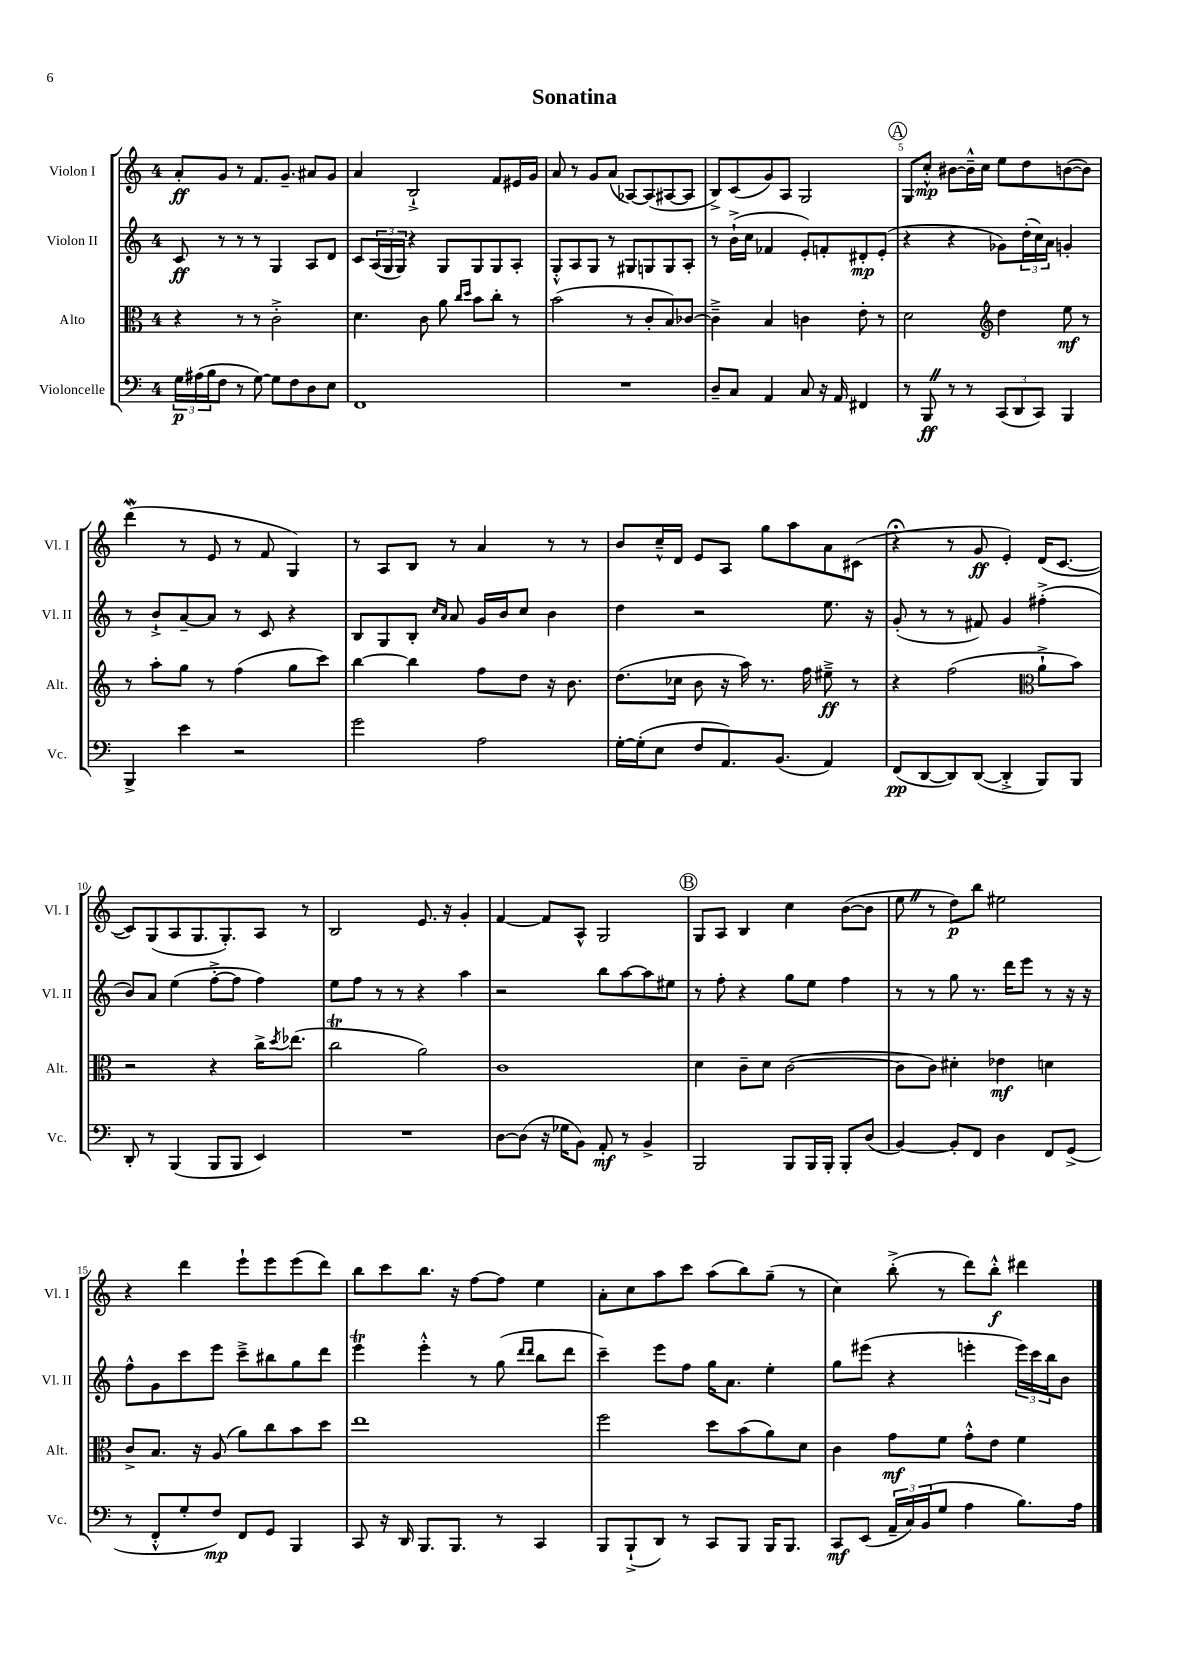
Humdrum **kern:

**kern	**dynam	**kern	**dynam	**kern	**dynam	**kern	**dynam
*part4	*part4	*part3	*part3	*part2	*part2	*part1	*part1
*staff4	*staff4	*staff3	*staff3	*staff2	*staff2	*staff1	*staff1
*I"Violoncelle	*	*I"Alto	*	*I"Violon II	*	*I"Violon I	*
*I'Vc.	*	*I'Alt.	*	*I'Vl. II	*	*I'Vl. I	*
*clefF4	*	*clefC3	*	*clefG2	*	*clefG2	*
*k[]	*	*k[]	*	*k[]	*	*k[]	*
*M4/4	*	*M4/4	*	*M4/4	*	*M4/4	*
=1	=1	=1	=1	=1	=1	=1	=1
24G\LL	p	4r	.	8c/	ff	8a'/L	ff
(24A#X\	.	.	.	.	.	.	.
24B\J	.	.	.	.	.	.	.
8F\J	.	.	.	8r	.	8g/J	.
8r	.	8r	.	8r	.	8r	.
[8G\)	.	8r	.	8r	.	8.f/L	.
8G\L]	.	2c'^\	.	4G/	.	.	.
.	.	.	.	.	.	8.g~/J	.
8F\	.	.	.	.	.	.	.
8D\	.	.	.	8A/L	.	8a#X/L	.
8E\J	.	.	.	8d/J	.	8g/J	.
=2	=2	=2	=2	=2	=2	=2	=2
1FF	.	4.d\	.	8c/L	.	4a/	.
.	.	.	.	(24A/L	.	.	.
.	.	.	.	24G/	.	.	.
.	.	.	.	24G/JJ)	.	.	.
.	.	.	.	4r	.	2B`^/	.
.	.	8c\	.	.	.	.	.
.	.	8a\	.	8G/L	.	.	.
.	.	16qqcc/LL	.	.	.	.	.
.	.	16qqdd/JJ	.	.	.	.	.
.	.	8b\L	.	8G/	.	.	.
.	.	8cc'\J	.	8G/	.	8f/L	.
.	.	8r	.	8A'/J	.	16e#X/L	.
.	.	.	.	.	.	16g/JJ	.
=3	=3	=3	=3	=3	=3	=3	=3
1r	.	(2b\	.	8G'^^/L	.	8a/	.
.	.	.	.	8A/	.	8r	.
.	.	.	.	8G/J	.	8g/L	.
.	.	.	.	8r	.	(8a/J	.
.	.	8r	.	8G#X/L	.	[8A-X/L)	.
.	.	8c'/L	.	8Gn/	.	(8A-/]	.
.	.	8B/)	.	8G/	.	[8A#X/	.
.	.	[8c-X/J	.	8A'/J	.	8A#/J]	.
=4	=4	=4	=4	=4	=4	=4	=4
8D~/L	.	4c-~^\]	.	8r	.	8B^/L)	.
8C/J	.	.	.	(16b`^\LL	.	(8c/	.
.	.	.	.	16cc\JJ	.	.	.
4AA/	.	4B/	.	4f-X/	.	8g/)	.
.	.	.	.	.	.	8A/J	.
8C/	.	4cn\	.	8e'/L)	.	2G/	.
16r	.	.	.	8fn'/	.	.	.
16AA/	.	.	.	.	.	.	.
4FF#X/	.	8e'\	.	8d#X'/	mp	.	.
.	.	8r	.	(8e'/J	.	.	.
!!LO:REH:place=s1:t=A
=5	=5	=5	=5	=5	=5	=5	=5
8r	.	2d\	.	4r	.	8G/L	.
8BBBZ/	ff	.	.	.	.	8cc'^^/J	mp
8r	.	.	.	4r	.	[8b#X\L	.
8r	.	.	.	.	.	16b#~^^\L]	.
.	.	.	.	.	.	16cc\JJ	.
*	*	*clefG2	*	*	*	*	*
(12CC/L	.	4dd\	.	8g-X\L)	.	8ee\L	.
12DD/	.	.	.	.	.	.	.
.	.	.	.	(24dd'\L	.	8dd\	.
12CC/J)	.	.	.	24cc\)	.	.	.
.	.	.	.	24a\JJ	.	.	.
4BBB/	.	8ee\	mf	4gn'/	.	([8bn\	.
.	.	8r	.	.	.	8b\J])	.
!!LO:LB:g=z
=6	=6	=6	=6	=6	=6	=6	=6
4BBB^/	.	8r	.	8r	.	(4dddW\	.
.	.	8aa'\L	.	8b`^/L	.	.	.
4e\	.	8gg\J	.	[8a~/	.	8r	.
.	.	8r	.	8a/J]	.	8e/	.
2r	.	(4ff\	.	8r	.	8r	.
.	.	.	.	8c/	.	8f/	.
.	.	8gg\L	.	4r	.	4G/)	.
.	.	8ccc\J)	.	.	.	.	.
=7	=7	=7	=7	=7	=7	=7	=7
2g\	.	[4bb\	.	8B/L	.	8r	.
.	.	.	.	8G/	.	8A/L	.
.	.	4bb\]	.	8B'/J	.	8B/J	.
.	.	.	.	16qqcc/LL	.	.	.
.	.	.	.	16qqa/JJ	.	.	.
.	.	.	.	8a/	.	8r	.
2A\	.	8ff\L	.	16g/LL	.	4a/	.
.	.	.	.	16b/J	.	.	.
.	.	8dd\J	.	8cc/J	.	.	.
.	.	16r	.	4b\	.	8r	.
.	.	8.b\	.	.	.	.	.
.	.	.	.	.	.	8r	.
=8	=8	=8	=8	=8	=8	=8	=8
[16G'\LL	.	(8.dd\L	.	4dd\	.	8b/L	.
(16G'\J]	.	.	.	.	.	.	.
8E\J	.	.	.	.	.	16cc~^^/L	.
.	.	16cc-X\Jk	.	.	.	16d/JJ	.
8F/L	.	8b\	.	2r	.	8e/L	.
8.AA/)	.	16r	.	.	.	8A/J	.
.	.	16aa\)	.	.	.	.	.
.	.	8.r	.	.	.	8gg\L	.
(8.BB/J	.	.	.	.	.	.	.
.	.	.	.	.	.	8aa\	.
.	.	16ff\	.	.	.	.	.
4AA/)	.	8ee#X~^\	ff	8.ee\	.	8a\	.
.	.	8r	.	.	.	(8c#X\J	.
.	.	.	.	16r	.	.	.
=9	=9	=9	=9	=9	=9	=9	=9
(8FF/L	pp	4r	.	(8g'/	.	4r;<	.
[8DD/	.	.	.	8r	.	.	.
8DD/])	.	(2ff\	.	8r	.	8r	.
([8DD/J	.	.	.	8f#X/)	.	8g/	ff
4DD'^/]	.	.	.	4g/	.	4e'/)	.
*	*	*clefC3	*	*	*	*	*
8BBB/L)	.	8a`^\L	.	(4ff#X'^\	.	(16d/KL	.
.	.	.	.	.	.	[8.c/J	.
8BBB/J	.	8b\J)	.	.	.	.	.
!!LO:LB:g=z
=10	=10	=10	=10	=10	=10	=10	=10
8DD'/	.	2r	.	8b/L)	.	8c/L])	.
8r	.	.	.	8a/J	.	(8G/	.
(4BBB/	.	.	.	(4ee\	.	8A/	.
.	.	.	.	.	.	8.G/	.
8BBB/L	.	4r	.	[8ff'^\L	.	.	.
.	.	.	.	.	.	8.G'/)	.
8BBB/J	.	.	.	8ff\J]	.	.	.
4EE/)	.	16cc^\KL	.	4ff\)	.	8A/J	.
.	.	8qdd/	.	.	.	.	.
.	.	(8.ee-X\J	.	.	.	.	.
.	.	.	.	.	.	8r	.
=11	=11	=11	=11	=11	=11	=11	=11
1r	.	2ccT\	.	8ee\L	.	2B/	.
.	.	.	.	8ff\J	.	.	.
.	.	.	.	8r	.	.	.
.	.	.	.	8r	.	.	.
.	.	2a\)	.	4r	.	8.e/	.
.	.	.	.	.	.	16r	.
.	.	.	.	4aa\	.	4g'/	.
=12	=12	=12	=12	=12	=12	=12	=12
[8D\L	.	1c	.	2r	.	[4f/	.
(8D\J]	.	.	.	.	.	.	.
16r	.	.	.	.	.	8f/L]	.
16G-X\KL	.	.	.	.	.	.	.
8BB\J)	.	.	.	.	.	8A^^/J	.
8AA'/	mf	.	.	8bb\L	.	2G/	.
8r	.	.	.	[8aa\	.	.	.
4BB^/	.	.	.	8aa\]	.	.	.
.	.	.	.	8ee#X\J	.	.	.
!!LO:REH:place=s1:t=B
=13	=13	=13	=13	=13	=13	=13	=13
2BBB/	.	4d\	.	8r	.	8G/L	.
.	.	.	.	8ff'\	.	8A/J	.
.	.	8c~\L	.	4r	.	4B/	.
.	.	8d\J	.	.	.	.	.
8BBB/L	.	([2c\	.	8gg\L	.	4cc\	.
16BBB/L	.	.	.	8ee\J	.	.	.
16BBB'/JJ	.	.	.	.	.	.	.
8BBB'/L	.	.	.	4ff\	.	([8b\L	.
(8D/J	.	.	.	.	.	8b\J]	.
=14	=14	=14	=14	=14	=14	=14	=14
[4BB/)	.	8c\L]	.	8r	.	8eeZ\	.
.	.	8c\J)	.	8r	.	8r	.
8BB'/L]	.	4d#X'\	.	8gg\	.	8dd\L)	p
8FF/J	.	.	.	8.r	.	8bb\J	.
4D\	.	4e-X\	mf	.	.	2ee#X\	.
.	.	.	.	16ddd\KL	.	.	.
.	.	.	.	8eee\J	.	.	.
8FF/L	.	4dn\	.	8r	.	.	.
(8GG^/J	.	.	.	16r	.	.	.
.	.	.	.	16r	.	.	.
!!LO:LB:g=z
=15	=15	=15	=15	=15	=15	=15	=15
8r	.	8c^/L	.	8ff^^\L	.	4r	.
8FF'^^/L	.	8.B/J	.	8g\	.	.	.
8G'/	.	.	.	8ccc\	.	4ddd\	.
.	.	16r	.	.	.	.	.
8F/J)	mp	(8A/	.	8eee\J	.	.	.
8FF/L	.	8a\L)	.	8ccc~^\L	.	8eee`\L	.
8GG/J	.	8cc\	.	8bb#X\	.	8eee\	.
4BBB/	.	8b\	.	8gg\	.	(8eee\	.
.	.	8dd\J	.	8ddd\J	.	8ddd\J)	.
=16	=16	=16	=16	=16	=16	=16	=16
8CC/	.	1ee	.	4eeet\	.	8bb\L	.
16r	.	.	.	.	.	8ccc\	.
16DD/	.	.	.	.	.	.	.
8.BBB/L	.	.	.	4eee'^^\	.	8.bb\J	.
8.BBB/J	.	.	.	.	.	16r	.
.	.	.	.	8r	.	[8ff\L	.
8r	.	.	.	(8gg\	.	8ff\J]	.
.	.	.	.	16qqddd/LL	.	.	.
.	.	.	.	16qqddd/JJ	.	.	.
4CC/	.	.	.	8bb\L	.	4ee\	.
.	.	.	.	8ddd\J	.	.	.
=17	=17	=17	=17	=17	=17	=17	=17
8BBB/L	.	2ff\	.	4ccc~\)	.	8a'\L	.
(8BBB`^/	.	.	.	.	.	8cc\	.
8DD/J)	.	.	.	8eee\L	.	8aa\	.
8r	.	.	.	8ff\J	.	8ccc\J	.
8CC/L	.	8dd\L	.	16gg\KL	.	(8aa\L	.
.	.	.	.	8.a\J	.	.	.
8BBB/J	.	(8b\	.	.	.	8bb\)	.
16BBB/KL	.	8a\)	.	4ee'\	.	(8gg~\J	.
8.BBB/J	.	.	.	.	.	.	.
.	.	8d\J	.	.	.	8r	.
=18	=18	=18	=18	=18	=18	=18	=18
8CC/L	mf	4c\	.	8gg\L	.	4cc\)	.
(8EE/J	.	.	.	(8eee#X\J	.	.	.
24AA~/LL	.	8g\L	mf	4r	.	(8bb'^\	.
24C/)	.	.	.	.	.	.	.
(24BB/J	.	.	.	.	.	.	.
8G/J	.	8f\J	.	.	.	8r	.
4A\	.	8g'^^\L	.	4eeen'\	.	8ddd\L)	.
.	.	8e\J	.	.	.	8bb'^^\J	f
8.B\L)	.	4f\	.	24eee\LL)	.	4ddd#X\	.
.	.	.	.	24ccc\	.	.	.
.	.	.	.	24bb\J	.	.	.
.	.	.	.	8b\J	.	.	.
16A\Jk	.	.	.	.	.	.	.
==	==	==	==	==	==	==	==
*-	*-	*-	*-	*-	*-	*-	*-
